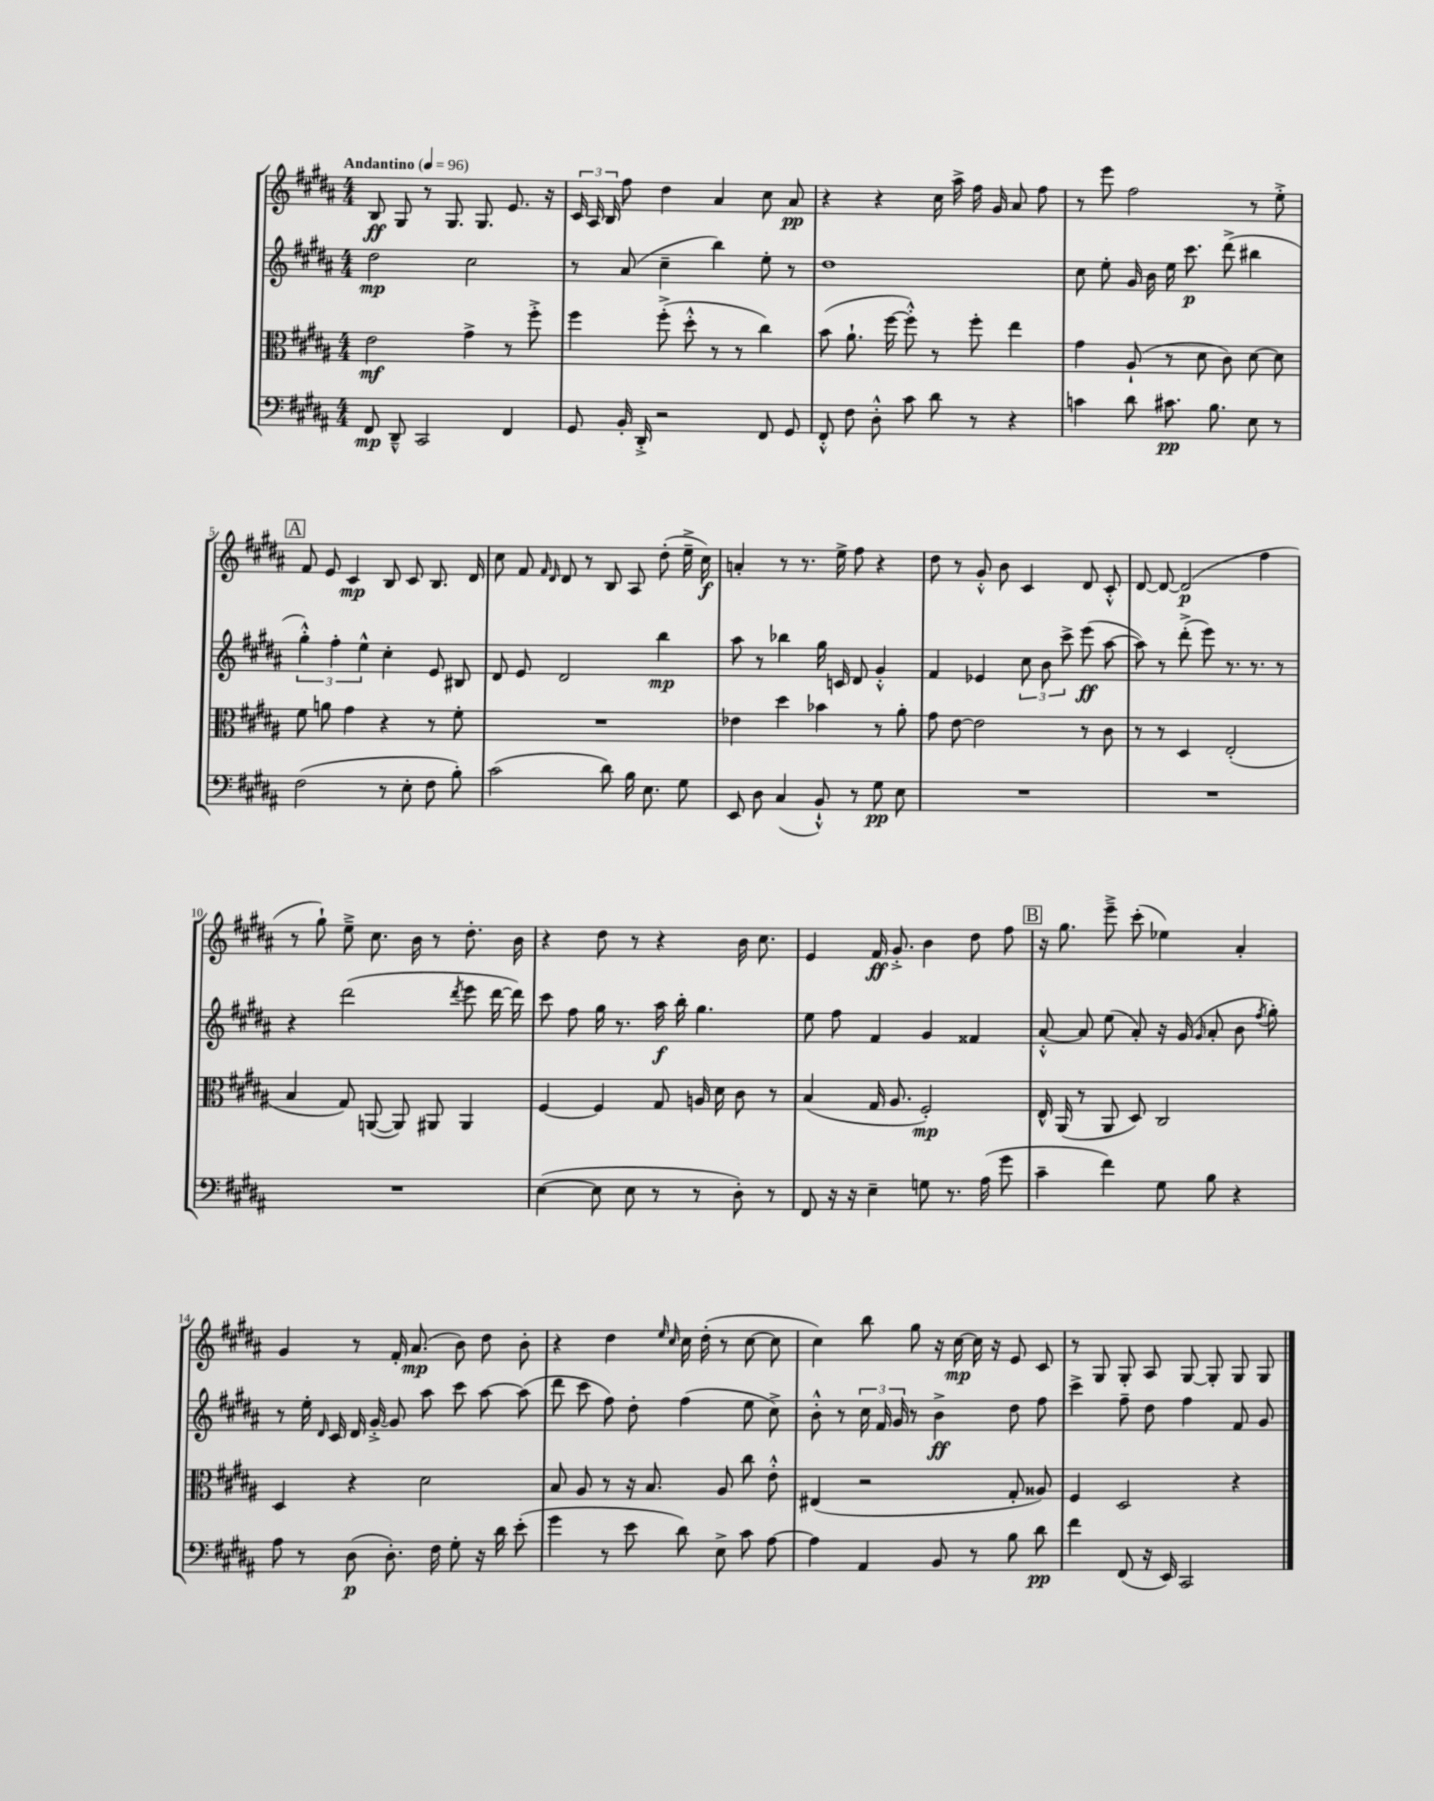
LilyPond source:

<<
\new StaffGroup <<
\new Staff = "s0" {
    \clef treble \key b \major \numericTimeSignature \time 4/4 \tempo "Andantino" 4 = 96
    \autoBeamOff b8\ff gis8 r8 gis8. gis8. e'8. r16 |
    \tuplet 3/2 { cis'16 ais16 b16 } fis''8 dis''4 ais'4 cis''8 ais'8\pp |
    r4 r4 cis''16 ais''16-> fis''16 gis'16 ais'8 fis''8 |
    r8 e'''8 fis''2 r8 e''8-.-> |
    \mark \markup { \box "A" } fis'8 e'8 cis'4\mp b8 cis'8 b8. dis'16 |
    cis''8 fis'8 \grace { fis'16 dis'16 } dis'8 r8 b8 ais8 dis''8-.( e''16---> cis''16\f) |
    a'4-. r8 r8. e''16-> fis''8 r4 |
    dis''8 r8 gis'8-.-^ b'8 cis'4 dis'8 cis'8-.-^ |
    dis'8~ dis'8~ dis'2\p( fis''4 |
    r8 gis''8-!) e''8---> cis''8. b'16 r8 dis''8.-. b'16 |
    r4 dis''8 r8 r4 b'16 cis''8. |
    e'4 fis'16\ff gis'8.-.-> b'4 dis''8 fis''8 |
    \mark \markup { \box "B" } r16 gis''8. e'''8---> cis'''8-.( ees''4) ais'4-. |
    gis'4 r8 fis'16-. ais'8.\mp( b'8) dis''8 b'8-. |
    r4 dis''4 \grace { e''16 cis''16 } cis''16 dis''16-.( r8 cis''8~ cis''8 |
    cis''4) b''8 gis''8 r16 cis''16~\mp cis''16 r16 e'8 cis'8 |
    r8 gis8 gis8-. ais8 gis8~ gis8-. gis8 gis8 \bar "|." |
}
\new Staff = "s1" {
    \clef treble \key b \major \numericTimeSignature \time 4/4
    \autoBeamOff dis''2\mp cis''2 |
    r8 ais'8( cis''4-- b''4) e''8-. r8 |
    dis''1 |
    cis''8 e''8-. gis'16 b'16 e''16 cis'''8.\p dis'''8->( bis''4 |
    \mark \markup { \box "A" } \tuplet 3/2 { gis''4-.-^) fis''4-. e''4-^ } cis''4-. e'8 bis8 |
    dis'8 e'8 dis'2 b''4\mp |
    ais''8 r8 bes''4 gis''16 c'16 dis'8 gis'4-.-^ |
    fis'4 ees'4 \tuplet 3/2 { cis''8 b'8 cis'''8-> } e'''8\ff( ais''8~ |
    ais''8) r8 dis'''8-.->( e'''8) r8. r8. r8 |
    r4 dis'''2( \acciaccatura { dis'''8 } e'''8 dis'''16~ dis'''16) |
    cis'''8 fis''8 gis''16 r8. ais''16\f b''16-. gis''4. |
    e''8 fis''8 fis'4 gis'4 fisis'4 |
    \mark \markup { \box "B" } ais'8~-.-^ ais'8 e''8( ais'8-.) r16 gis'16( \grace { gis'16 } ais'8-. b'8 \acciaccatura { fis''8 } gis''8-.) |
    r8 e''16-. \grace { dis'16 } cis'16 dis'16 gis'16~-.-> gis'8 ais''8 cis'''8 ais''8~ ais''8( |
    dis'''8 cis'''8 fis''8) dis''8-. fis''4( e''8 cis''8->) |
    b'8-.-^ r8 \tuplet 3/2 { cis''16 fis'16 gis'16 } r8 b'4->\ff dis''8 fis''8 |
    cis'''4-> fis''8-- dis''8 fis''4 fis'8 gis'8 \bar "|." |
}
\new Staff = "s2" {
    \clef alto \key b \major \numericTimeSignature \time 4/4
    \autoBeamOff e'2\mf gis'4-> r8 fis''8-.-> |
    fis''4 fis''8-.->( dis''8-.-^ r8 r8 cis''4) |
    b'8( ais'8.-! fis''16~ fis''8-.-^) r8 fis''8-. e''4 |
    gis'4 ais8-!( r8 dis'8 cis'8) dis'8~ dis'8 |
    \mark \markup { \box "A" } fis'8 a'8 gis'4 r4 r8 fis'8-. |
    R1 |
    ees'4 dis''4 bes'4 r8 ais'8-. |
    gis'8 e'8~ e'2 r8 cis'8 |
    r8 r8 dis4 e2-.( |
    b4 gis8) a,8~( a,8) ais,8 ais,4 |
    fis4~ fis4 gis8 a16 dis'16 cis'8 r8 |
    b4( gis16 ais8. fis2-.\mp) |
    \mark \markup { \box "B" } e16-^ ais,16( r8 ais,8 dis8) cis2 |
    dis4 r4 dis'2 |
    b8 ais8 r8 r16 b8. ais8 cis''8 e'8-.-^ |
    eis4( r2 gis8-. aisis8) |
    fis4 dis2 r4 \bar "|." |
}
\new Staff = "s3" {
    \clef bass \key b \major \numericTimeSignature \time 4/4
    \autoBeamOff fis,8\mp dis,8---^ cis,2 fis,4 |
    gis,8 b,16-. dis,16-.-> r2 fis,8 gis,8 |
    fis,8-.-^ fis8 dis8-.-^ cis'8 dis'8 r8 r4 |
    c'4 dis'8 cis'8.\pp b8. e8 r8 |
    \mark \markup { \box "A" } fis2( r8 e8-. fis8 b8-.) |
    cis'2( dis'8) b16 e8. gis8 |
    e,8 dis8 cis4( b,8-!-^) r8 gis8\pp e8 |
    R1 |
    R1 |
    R1 |
    e4~( e8 e8 r8 r8 dis8-.) r8 |
    fis,8 r16 r16 e4-- g8 r8. ais16( gis'8 |
    \mark \markup { \box "B" } cis'4-- fis'4) gis8 b8 r4 |
    ais8 r8 dis8\p( dis8.-.) fis16 gis8-. r16 dis'16 e'8-.( |
    gis'4 r8 e'8 dis'8) e8-> cis'8 ais8~ |
    ais4 ais,4 b,8 r8 b8 dis'8\pp |
    fis'4 fis,8( r16 e,16) cis,2 \bar "|." |
}
>>
>>
